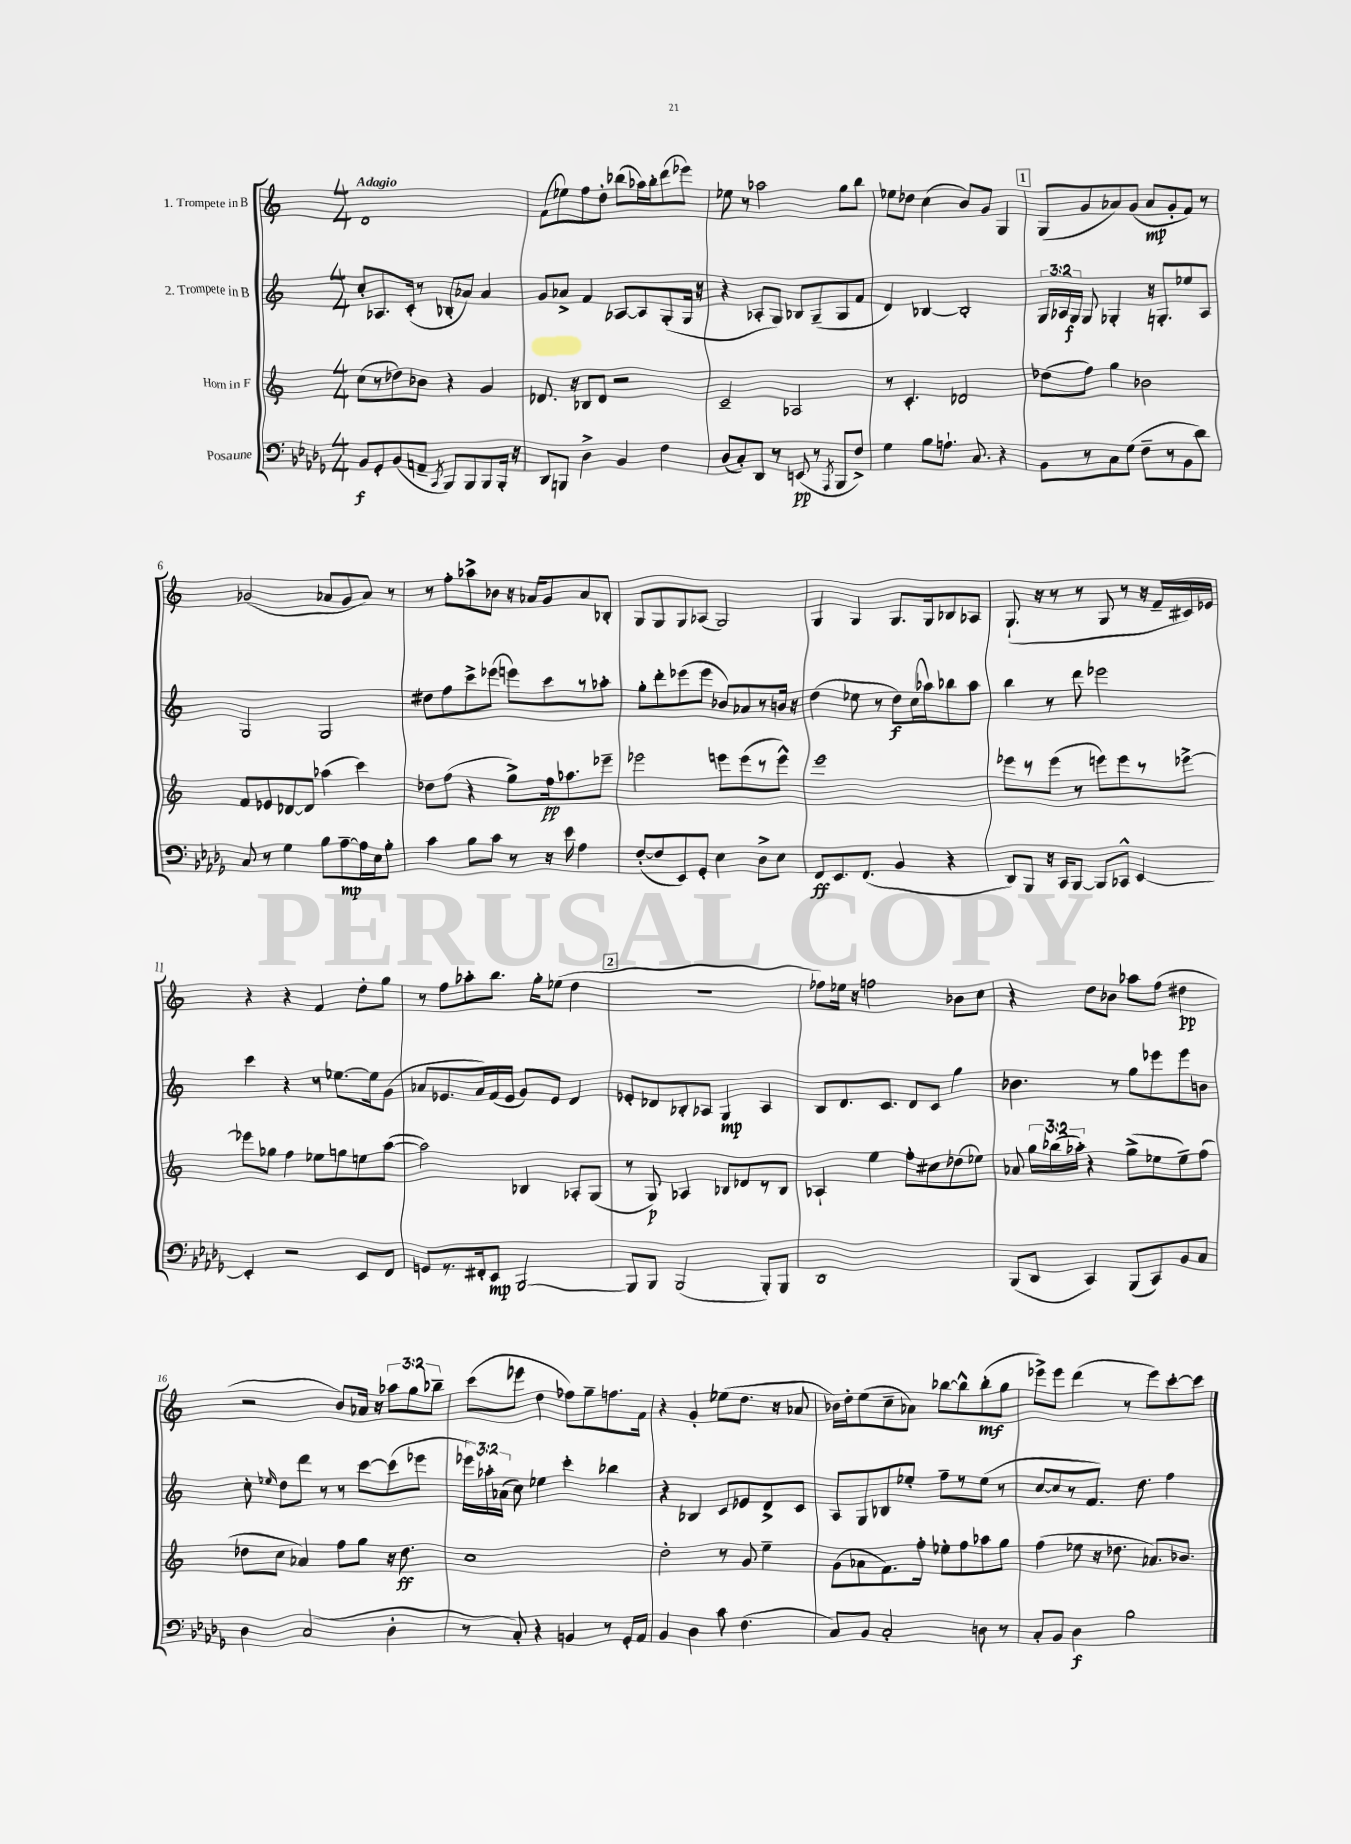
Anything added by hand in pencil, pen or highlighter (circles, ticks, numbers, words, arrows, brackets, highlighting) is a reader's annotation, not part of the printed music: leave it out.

**kern	**dynam	**kern	**dynam	**kern	**dynam	**kern	**dynam
*part4	*part4	*part3	*part3	*part2	*part2	*part1	*part1
*staff4	*staff4	*staff3	*staff3	*staff2	*staff2	*staff1	*staff1
*I"Posaune	*	*I"Horn in F	*	*I"2. Trompete in B	*	*I"1. Trompete in B	*
*clefF4	*	*clefG2	*	*clefG2	*	*clefG2	*
*k[b-e-a-d-g-]	*	*k[]	*	*k[]	*	*k[]	*
*M4/4	*	*M4/4	*	*M4/4	*	*M4/4	*
=1	=1	=1	=1	=1	=1	=1	=1
!	!	!	!	!	!	!LO:TX:a:B:t=Adagio	!
8BB-/L	f	(8cc\L	.	8cc'/L	.	1d	.
8GG-'/	.	8r	.	8.A-X/	.	.	.
(8BB-/	.	8dd-X\)	.	.	.	.	.
.	.	.	.	(16c'/Jk	.	.	.
8AAn~/J	.	8b-X\J	.	8r	.	.	.
8qCC/	.	.	.	.	.	.	.
8BBB-/L)	.	4r	.	8B-X'/L	.	.	.
8BBB-/	.	.	.	8a-X/J)	.	.	.
8BBB-/	.	4g/	.	4a-/	.	.	.
16BBB-'/Jk	.	.	.	.	.	.	.
16r	.	.	.	.	.	.	.
=2	=2	=2	=2	=2	=2	=2	=2
8DD-/L	.	8.d-X/	.	8g/L	.	(8f\L	.
8BBBn/J	.	.	.	8a-X^/J	.	8ee-X\)	.
.	.	16r	.	.	.	.	.
4D-^\	.	8B-X/L	.	4f/	.	8ff\	.
.	.	8d-/J	.	.	.	8dd'\J	.
4BB-/	.	2r	.	[8A-X/L	.	(8bb-X\L	.
.	.	.	.	8A-/]	.	16aa-X\L)	.
.	.	.	.	.	.	16bb-'\J	.
4F\	.	.	.	(8G'/	.	(8ddd\	.
.	.	.	.	16G/Jk	.	8eee-X\J)	.
.	.	.	.	16r	.	.	.
=3	=3	=3	=3	=3	=3	=3	=3
(8D-/L	.	2c~/	.	4r	.	8ee-X\	.
8C'/)	.	.	.	.	.	8r	.
8DD-/J	.	.	.	8A-X'/L	.	2aa-X\	.
8r	.	.	.	8G/J)	.	.	.
(8EEn/	pp	2A-X/	.	8B-X/L	.	.	.
8r	.	.	.	(8G~/	.	.	.
8qAAA-/	.	.	.	.	.	.	.
8BBB-/L	.	.	.	8G/	.	8gg\L	.
8F^/J)	.	.	.	8f/J	.	8bb\J	.
=4	=4	=4	=4	=4	=4	=4	=4
4G-\	.	8r	.	4d/)	.	8ee-X\L	.
.	.	4.c'/	.	.	.	8dd-X\J	.
8B-\L	.	.	.	[4B-X/	.	(4cc\	.
8.An`\J	.	.	.	.	.	.	.
.	.	2d-X/	.	2B-'/]	.	8b/L)	.
8.C/	.	.	.	.	.	.	.
.	.	.	.	.	.	8g/J	.
4r	.	.	.	.	.	4G/	.
!!LO:REH:place=s1:t=1
=5	=5	=5	=5	=5	=5	=5	=5
8BB-\L	.	(8dd-X\L	.	24G/LL	.	(8G/L	.
.	.	.	.	24A-X/	.	.	.
.	.	.	.	24G/JJ	f	.	.
8r	.	8ff\J)	.	8G/	.	8g/	.
8C\	.	4gg\	.	4G-X'/	.	8a-X/)	.
(8G-\J	.	.	.	.	.	(8g/J	.
8F~\L	.	2b-X\	.	16r	.	8a-/L	mp
.	.	.	.	8.Gn'/L	.	.	.
8r	.	.	.	.	.	8g'/	.
8BB-\	.	.	.	8ee-X/	.	8f/J)	.
8d-\J)	.	.	.	8A-/J	.	8r	.
!!LO:LB:g=z
=6	=6	=6	=6	=6	=6	=6	=6
8C/	.	8f/L	.	2G/	.	(2g-X/	.
8r	.	8e-X/	.	.	.	.	.
4G-\	.	[8d-X/	.	.	.	.	.
.	.	8d-/J]	.	.	.	.	.
8B-\L	.	(4aa-X\	.	2G/	.	8a-X/L	.
[8A-~\	mp	.	.	.	.	8g-/	.
16A-\L]	.	4ccc\)	.	.	.	8a-/J)	.
16E-\J	.	.	.	.	.	.	.
8B-'\J	.	.	.	.	.	8r	.
=7	=7	=7	=7	=7	=7	=7	=7
4c\	.	8dd-X\L	.	8dd#X\L	.	8r	.
.	.	(8ff\J	.	8ff\	.	8ff'\L	.
8B-\L	.	4r	.	8ccc^\	.	8aa-X^\	.
8c\J	.	.	.	(8eee-X\J	.	8b-X\J	.
8r	.	8gg^\L)	.	8eeen\L)	.	16r	.
.	.	.	.	.	.	16a-X/KL	.
16r	.	16ff\k	pp	8ccc\	.	8g/	.
16e-\	.	8.aa-X\	.	.	.	.	.
4A-\	.	.	.	8r	.	8a-/	.
.	.	8eee-X~\J	.	8aa-X'\J	.	8B-X'/J	.
=8	=8	=8	=8	=8	=8	=8	=8
([8F'/L	.	2eee-X\	.	8gg'\L	.	8G/L	.
8F/]	.	.	.	8ddd'\	.	8G/	.
8EE-/)	.	.	.	(8eee-X\	.	8G/	.
8GG-'/J	.	.	.	8eee-\J	.	(8A-X/J	.
4E-\	.	8eeen\L	.	8b-X/L)	.	2G/)	.
.	.	(8eee\	.	8a-X/	.	.	.
8D-^\L	.	8r	.	8r	.	.	.
8E-\J	.	8eee^^\J)	.	16bn/Jk	.	.	.
.	.	.	.	16r	.	.	.
=9	=9	=9	=9	=9	=9	=9	=9
8FF/L	ff	1eee	.	(4dd\	.	4G/	.
8.EE-/	.	.	.	.	.	.	.
.	.	.	.	8ee-X\	.	4G/	.
(8.FF/J	.	.	.	.	.	.	.
.	.	.	.	8r	.	.	.
4BB-/	.	.	.	8dd\L)	f	8.G/L	.
.	.	.	.	(16cc\L	.	.	.
.	.	.	.	16aa-X\J)	.	16G/k	.
4r	.	.	.	8bb-X\	.	8B-X/	.
.	.	.	.	8aa-\J	.	8A-X/J	.
=10	=10	=10	=10	=10	=10	=10	=10
8DD-/L)	.	8eee-X\L	.	4bb\	.	(8.G`/	.
8BBB-/J	.	8r	.	.	.	.	.
.	.	.	.	.	.	16r	.
16r	.	(8eee-\J	.	8r	.	8r	.
16CC/KL	.	.	.	.	.	.	.
[8BBB-/J	.	8r	.	8ddd\	.	8r	.
8BBB-/L]	.	8eeen\L)	.	2eee-X\	.	8G/	.
8CC-X^^/J	.	8eee\	.	.	.	8r	.
[4EE-/	.	8r	.	.	.	16r	.
.	.	.	.	.	.	16f~/LL	.
.	.	[8eee-X^\J	.	.	.	16c#X/)	.
.	.	.	.	.	.	16e-X/JJ	.
!!LO:LB:g=z
=11	=11	=11	=11	=11	=11	=11	=11
4EE-'/]	.	8eee-X\L]	.	4ccc\	.	4r	.
.	.	8gg-X\J	.	.	.	.	.
2r	.	4ff\	.	4r	.	4r	.
.	.	8ee-X\L	.	8r	.	4f/	.
.	.	8ggn\	.	[8.ee-X\L	.	.	.
8EE-/L	.	8een\	.	.	.	8dd'\L	.
.	.	.	.	16ee-\k]	.	.	.
8FF/J	.	([8aa\J	.	(8g\J	.	8gg\J	.
=12	=12	=12	=12	=12	=12	=12	=12
8GGn/L	.	2aa\])	.	8a-X/L	.	8r	.
8.r	.	.	.	8.e-X/	.	8ff\L	.
.	.	.	.	.	.	8aa-X'\	.
16FF#X'/k	.	.	.	16a-/L)	.	.	.
8EE-/J	mp	.	.	(16f/	.	8.bb\J	.
.	.	.	.	16e-/JJ	.	.	.
[2BBB-/	.	4B-X/	.	8g/L)	.	.	.
.	.	.	.	.	.	16gg'\KL	.
.	.	.	.	8e-/J	.	(8ee-X\J	.
.	.	8A-X'/L	.	4d/	.	4dd\	.
.	.	(8G/J	.	.	.	.	.
!!LO:REH:place=s1:t=2
=13	=13	=13	=13	=13	=13	=13	=13
8BBB-/L]	.	8r	.	8e-X'/L	.	1r	.
8BBB-/J	.	8G/)	p	8d-X/	.	.	.
(2BBB-/	.	4A-X/	.	8B-X'/	.	.	.
.	.	.	.	8A-X/J	.	.	.
.	.	8B-X/L	.	4G/	mp	.	.
.	.	8d-X/	.	.	.	.	.
8BBB-'/L)	.	8r	.	4A-/	.	.	.
8BBB-/J	.	8B-/J	.	.	.	.	.
=14	=14	=14	=14	=14	=14	=14	=14
1DD-	.	4A-X`/	.	8B/L	.	8ff-X\L)	.
.	.	.	.	8.d/	.	16ee-X\Jk	.
.	.	.	.	.	.	16r	.
.	.	4ee\	.	.	.	2ffn\	.
.	.	.	.	8.c/J	.	.	.
.	.	8ff'\L	.	8d/L	.	.	.
.	.	8cc#X\	.	8c/J	.	.	.
.	.	(8dd-X\	.	4gg\	.	8b-X\L	.
.	.	8ee-X\J)	.	.	.	8cc\J	.
=15	=15	=15	=15	=15	=15	=15	=15
(8BBB-/L	.	8a-X/	.	4.b-X\	.	4r	.
8DD-/J	.	24gg\LL	.	.	.	.	.
.	.	(24bb-X\	.	.	.	.	.
.	.	24aa-X'\JJ)	.	.	.	.	.
4CC/)	.	4r	.	.	.	8dd\L	.
.	.	.	.	8r	.	8b-X\J	.
(8BBB-/L	.	(8gg^\L	.	8gg\L	.	8aa-X\L	.
8CC/)	.	8ee-X\	.	8eee-X\	.	(8ff\J	.
8BB-/	.	8ee-~\)	.	8eee-\	.	4dd#X\	pp
8C/J	.	(8ff\J	.	8bn\J	.	.	.
!!LO:LB:g=z
=16	=16	=16	=16	=16	=16	=16	=16
4D-\	.	8dd-X\L	.	8cc'\	.	2r	.
.	.	.	.	16qqee-X/	.	.	.
.	.	8cc\J	.	8dd\L	.	.	.
(2C/	.	4a-X/)	.	8ddd\J	.	.	.
.	.	.	.	8r	.	.	.
.	.	8ff\L	.	8r	.	8b/L)	.
.	.	8gg\J	.	[8ccc\L	.	16a-X/Jk	.
.	.	.	.	.	.	16r	.
4D-'\	.	16r	.	(8ccc\]	.	12aa-X\L	.
.	.	8.dd-\	ff	.	.	.	.
.	.	.	.	.	.	12gg\	.
.	.	.	.	8eee-X\J	.	.	.
.	.	.	.	.	.	12bb-X~\J	.
=17	=17	=17	=17	=17	=17	=17	=17
8r	.	1cc	.	24eee-X\LL)	.	(8ccc\L	.
.	.	.	.	24aa-X'\	.	.	.
.	.	.	.	(24a-X\JJ	.	.	.
8C'/)	.	.	.	8cc\)	.	8eee-X\J	.
4r	.	.	.	4ee-X\	.	4dd\	.
4BBn/	.	.	.	4ccc'\	.	8ff-X\L)	.
.	.	.	.	.	.	8gg~\	.
8r	.	.	.	4bb-X\	.	8.ffn\	.
16GG-'/LL	.	.	.	.	.	.	.
16AA-/JJ	.	.	.	.	.	16f\Jk	.
=18	=18	=18	=18	=18	=18	=18	=18
4BB-/	.	2dd'\	.	4r	.	4r	.
4D-\	.	.	.	4B-X/	.	4g'/	.
8c\	.	8r	.	8c/L	.	(8ee-X\L	.
(4.F\	.	8g/	.	8e-X/	.	8.dd\J	.
.	.	4ee~\	.	8d^/	.	.	.
.	.	.	.	.	.	16r	.
.	.	.	.	8c/J	.	8a-X/	.
=19	=19	=19	=19	=19	=19	=19	=19
8C/L)	.	(8g\L	.	8A/L	.	16b-X\LL)	.
.	.	.	.	.	.	16dd'\J	.
8BB-/J	.	8a-X\	.	8G/	.	(8ee\	.
2C'/	.	8.f\)	.	8B-X/	.	8cc~\	.
.	.	.	.	8ee-X'/J	.	8a-X\J)	.
.	.	16ff'\Jk	.	.	.	.	.
.	.	8ee-X'\L	.	8ff~\L	.	[8bb-X\L	.
.	.	8ff\	.	8r	.	8bb-^^\]	.
8Dn\	.	8aa-X\	.	(8ee-\J	.	(8bb-'\	mf
8r	.	8gg\J	.	8r	.	8gg\J	.
=20	=20	=20	=20	=20	=20	=20	=20
8C'/L	.	(4ff\	.	[8cc/L	.	8eee-X^\L)	.
8BB-/J	.	.	.	8cc/]	.	8eee-\J	.
4D-\	f	8ee-X\	.	8r	.	(4ddd\	.
.	.	16r	.	8.f/J)	.	.	.
.	.	8.dd-X\	.	.	.	.	.
2B-\	.	.	.	.	.	8r	.
.	.	.	.	8.dd\	.	.	.
.	.	8.a-X/L)	.	.	.	8eee-\L)	.
.	.	.	.	4ff\	.	[8ccc'\	.
.	.	8.b-X/J	.	.	.	.	.
.	.	.	.	.	.	8ccc\J]	.
==	==	==	==	==	==	==	==
*-	*-	*-	*-	*-	*-	*-	*-
